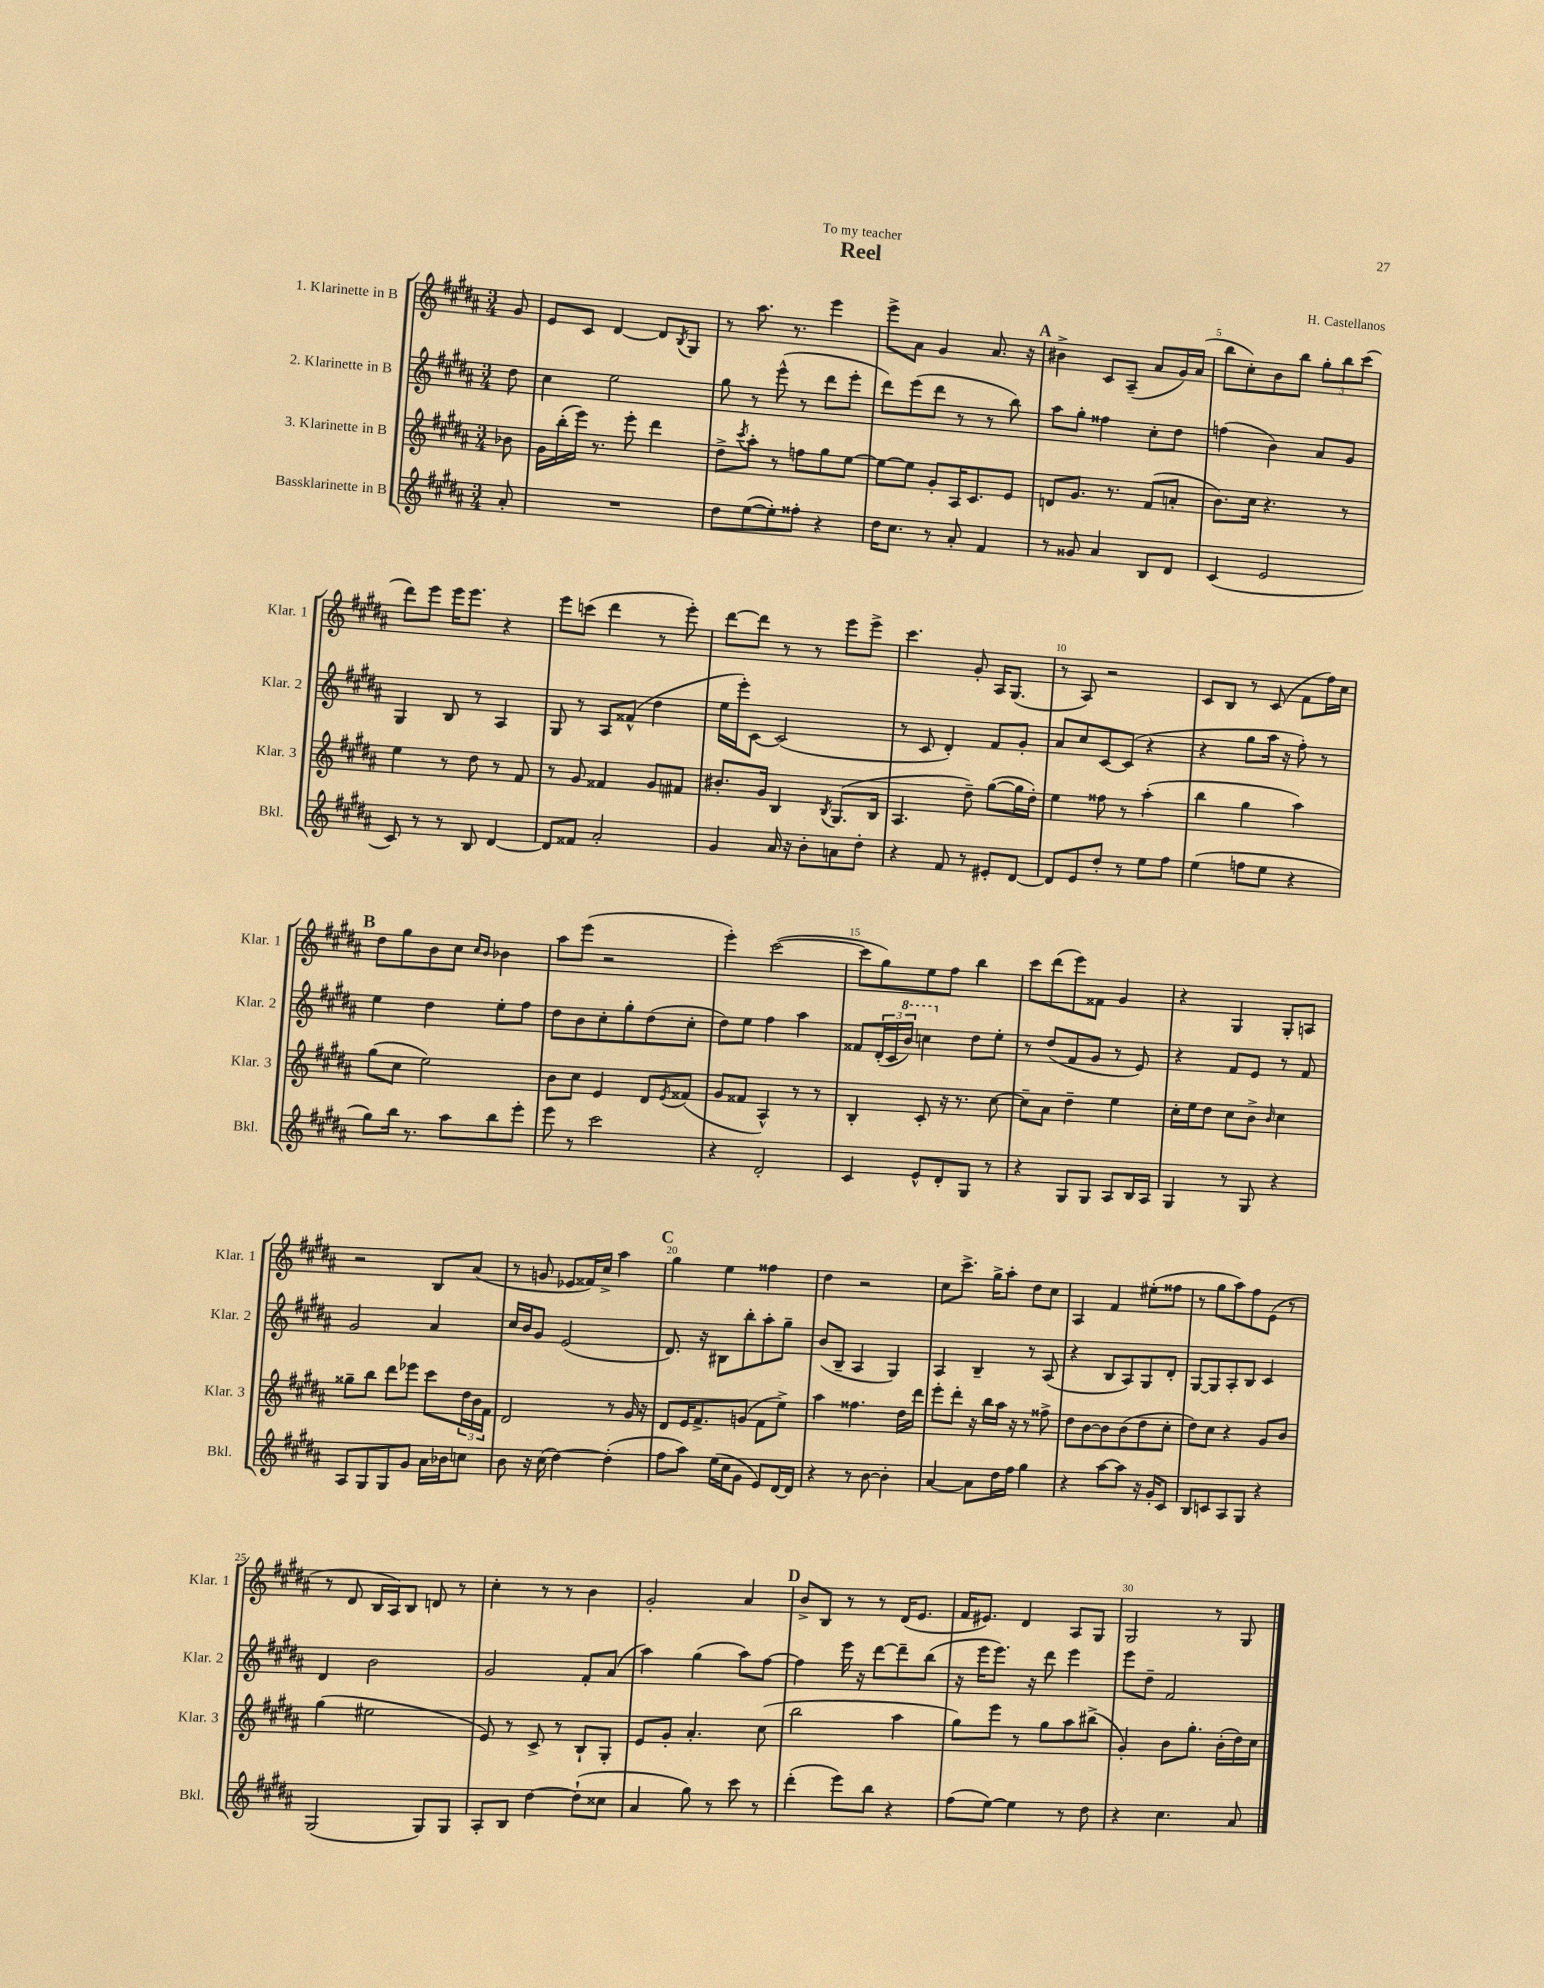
\header { title = "Reel" composer = "H. Castellanos" dedication = "To my teacher" }
<<
\new StaffGroup <<
\new Staff = "s0" \with { instrumentName = "1. Klarinette in B" shortInstrumentName = "Klar. 1" } {
    \clef treble \key b \major \numericTimeSignature \time 3/4 \partial 8
    gis'8 |
    e'8 cis'8 dis'4~ dis'8 \acciaccatura { b8 } gis8 |
    r8 ais''8. r8. e'''4 |
    e'''8-> ais'8 gis'4 ais'8. r16 |
    \mark \markup { \bold "A" } bis'4-> cis'8 ais8--( ais'8 gis'16) ais'16( |
    b''8 cis''8-.) b'8 b''8 \tuplet 3/2 { gis''8-. b''8 cis'''8( } |
    dis'''8) e'''8 e'''16 e'''8. r4 |
    e'''8 c'''8( dis'''4 r8 e'''8-.) |
    dis'''8~ dis'''8 r8 r8 e'''8 e'''8-> |
    cis'''4. gis'8-. ais16 gis8.( |
    r8 ais8) r2 |
    cis'8 b8 r8 cis'8( fis'8 fis''16) cis''16 |
    \mark \markup { \bold "B" } dis''8 gis''8 b'8 cis''8 \grace { cis''16 b'16 } bes'4 |
    ais''8 e'''8( r2 |
    e'''4-.) cis'''2~( |
    cis'''8 gis''8) e''8 fis''8 b''4 |
    cis'''8 dis'''8( e'''8) fisis'8 gis'4 |
    r4 gis4 gis8-. a8 |
    r2 b8 ais'8( |
    r8 g'8 ees'8 fisis'16) cis''16-> ais''4 |
    \mark \markup { \bold "C" } gis''4 e''4 fisis''4 |
    dis''4 r2 |
    cis''8 cis'''8.-> gis''16-> ais''8-. dis''8 cis''8 |
    ais4 fis'4 eis''8-.( fisis''8 |
    r8 gis''8 ais''8) fis''8 e'8( r8 |
    r8 dis'8 b16 ais16) b8 d'8 r8 |
    cis''4-. r8 r8 b'4 |
    gis'2-. ais'4 |
    \mark \markup { \bold "D" } b'8-> b8 r8 r8 dis'16( e'8. |
    fis'16 eis'8.) dis'4 ais8 gis8 |
    gis2 r8 gis8 \bar "|." |
}
\new Staff = "s1" \with { instrumentName = "2. Klarinette in B" shortInstrumentName = "Klar. 2" } {
    \clef treble \key b \major \numericTimeSignature \time 3/4 \partial 8
    dis''8 |
    cis''4 e''2 |
    gis''8 r8 e'''8-^( r8 dis'''8 e'''8-. |
    dis'''8) e'''8( dis'''8 r8 r8 b''8) |
    \mark \markup { \bold "A" } ais''8 gis''8-. fisis''4 cis''8-. dis''8 |
    f''4( b'4) ais'8 gis'8 |
    gis4 b8 r8 ais4 |
    gis8 r8 ais8 fisis'8-^( dis''4 |
    e''16 e'''16-.) cis'8~ cis'2( |
    r8 cis'8 dis'4-.) fis'8 gis'8-. |
    ais'8 cis''8 cis'8~ cis'8( r4 |
    r4 gis''8 ais''16 r16 fis''8-.) r8 |
    \mark \markup { \bold "B" } e''4 dis''4 e''8-. fis''8 |
    dis''8 b'8 cis''8-. gis''8-. dis''8( cis''8-. |
    dis''8) e''8 fis''4 ais''4 |
    fisis'8 \tuplet 3/2 { dis'16-.( cis'16 \ottava #1 b''16) } c'''4 \ottava #0 dis''8 e''8-. |
    r8 dis''8( fis'8 gis'8 r8 e'8) |
    r4 fis'8 e'8 r8 fis'8 |
    gis'2 ais'4 |
    cis''16 b'16 gis'8 e'2( |
    \mark \markup { \bold "C" } dis'8.) r16 bis8 b''8-. ais''8-. gis''8-- |
    b'8( b8-- ais4 gis4) |
    ais4 b4-- r8 ais8( |
    r4 b8 ais8) gis8 dis'8-. |
    gis8~ gis8 ais8-. b8 cis'4 |
    dis'4 b'2 |
    gis'2 fis'8-. ais'8( |
    ais''4) gis''4( ais''8) fis''8~ |
    \mark \markup { \bold "D" } fis''4 e'''16 r16 dis'''8~ dis'''8-- b''8( |
    r16 e'''16 e'''8.) r16 dis'''8 e'''4 |
    e'''8 dis''8-- fis'2 \bar "|." |
}
\new Staff = "s2" \with { instrumentName = "3. Klarinette in B" shortInstrumentName = "Klar. 3" } {
    \clef treble \key b \major \numericTimeSignature \time 3/4 \partial 8
    bes'8 |
    gis'16 b''16-.( e'''16) r8. e'''8-. dis'''4 |
    dis''8-> \acciaccatura { cis'''8 } ais''8-. r8 f''8 gis''8 e''8~ |
    e''8~ e''8 gis'8-. ais16 cis'8. e'8 |
    \mark \markup { \bold "A" } d'8 gis'8. r8. fis'8( a'8-. |
    b'8.) cis''16 r4. r8 |
    e''4 r8 dis''8 r8 fis'8 |
    r8 gis'8 fisis'4 gis'8 fis'8 |
    bis'8.-. gis'16 b4 \acciaccatura { b8 } gis8.( b16 |
    ais4. dis''8--) gis''8~( gis''16 dis''16-.) |
    e''4 fisis''8 r8 ais''4-.( |
    b''4 gis''4 ais''4) |
    \mark \markup { \bold "B" } gis''8( cis''8 e''2) |
    b'8 cis''8 e'4 dis'8 \acciaccatura { e'8 } fisis'8( |
    gis'8 fisis'8 ais4-^) r8 r8 |
    b4-. cis'8-. r16 r8. cis''8~ |
    cis''8-- ais'8 dis''4-- e''4 |
    cis''16-. e''16 dis''8 cis''8 b'8-> \grace { b'16 } cis''4 |
    gisis''8-- b''8 dis'''8 ees'''8 cis'''8 \tuplet 3/2 { dis''16 b'16 fis'16 } |
    dis'2 r8 gis'16 r16 |
    \mark \markup { \bold "C" } dis'8 e'16 fis'8.-> g'8( fis'8 e''8->) |
    ais''4 fisis''4. dis''16 dis'''16 |
    e'''8-. dis'''8-. r16 b''16 ais''16 r16 r8 fisis''8-> |
    dis''8 b'8~ b'8 b'8( dis''8 cis''8-. |
    dis''8) cis''8 r4 gis'8 b'8 |
    gis''4( eis''2 |
    e'8) r8 cis'8-> r8 b8-! gis8-. |
    e'8 gis'8-. ais'4.-. cis''8( |
    \mark \markup { \bold "D" } b''2 ais''4 |
    gis''8) e'''8 r8 gis''8 ais''8 bis''8->( |
    gis'4-.) b'8 gis''8.-. b'16-.( dis''16) cis''16 \bar "|." |
}
\new Staff = "s3" \with { instrumentName = "Bassklarinette in B" shortInstrumentName = "Bkl." } {
    \clef treble \key b \major \numericTimeSignature \time 3/4 \partial 8
    ais'8-. |
    R2. |
    dis''8 e''8~( e''8-.) fisis''8-. r4 |
    dis''16 cis''8. r8 ais'8-. fis'4 |
    \mark \markup { \bold "A" } r8 gisis'8 ais'4 b8 dis'8 |
    cis'4( e'2 |
    cis'8) r8 r8 b8 dis'4~ |
    dis'8 fisis'8 ais'2-. |
    gis'4 ais'16 r16 b'8-. a'8 dis''8-. |
    r4 fis'8 r8 eis'8-. dis'8~ |
    dis'8 e'8 dis''8-. r8 e''8 fis''8 |
    e''4( f''8 e''8 r4 |
    \mark \markup { \bold "B" } gis''8) b''16 r8. ais''8 b''8 e'''8-. |
    e'''8 r8 cis'''2 |
    r4 dis'2-. |
    cis'4 e'8-^ dis'8-. gis8 r8 |
    r4 gis8 gis8 ais8 b16 ais16 |
    gis4 r8 gis8 r4 |
    ais8 gis8 gis8 gis'8 ais'16 bes'16 c''8 |
    b'8 r16 cis''16( dis''4~) dis''4-.( |
    \mark \markup { \bold "C" } fis''8 ais''8) e''16( cis''16 gis'8 e'8) dis'16~ dis'16 |
    r4 r8 b'8~ b'4-. |
    ais'4~ ais'8 dis''16 fis''16 gis''4 |
    r4 ais''8~ ais''8 r16 gis'16-. cis'8 |
    b8 c'8 ais8 gis8 r4 |
    gis2( gis8) gis8 |
    ais8-. b8 dis''4~ dis''8-!( cisis''8 |
    ais'4 gis''8) r8 cis'''8 r8 |
    \mark \markup { \bold "D" } dis'''4-.( e'''8) b''8 r4 |
    fis''8( e''8~) e''4 r8 dis''8 |
    r4 cis''4. ais'8 \bar "|." |
}
>>
>>
\layout { \context { \Score \override BarNumber.break-visibility = ##(#f #t #t) barNumberVisibility = #(every-nth-bar-number-visible 5) } }
